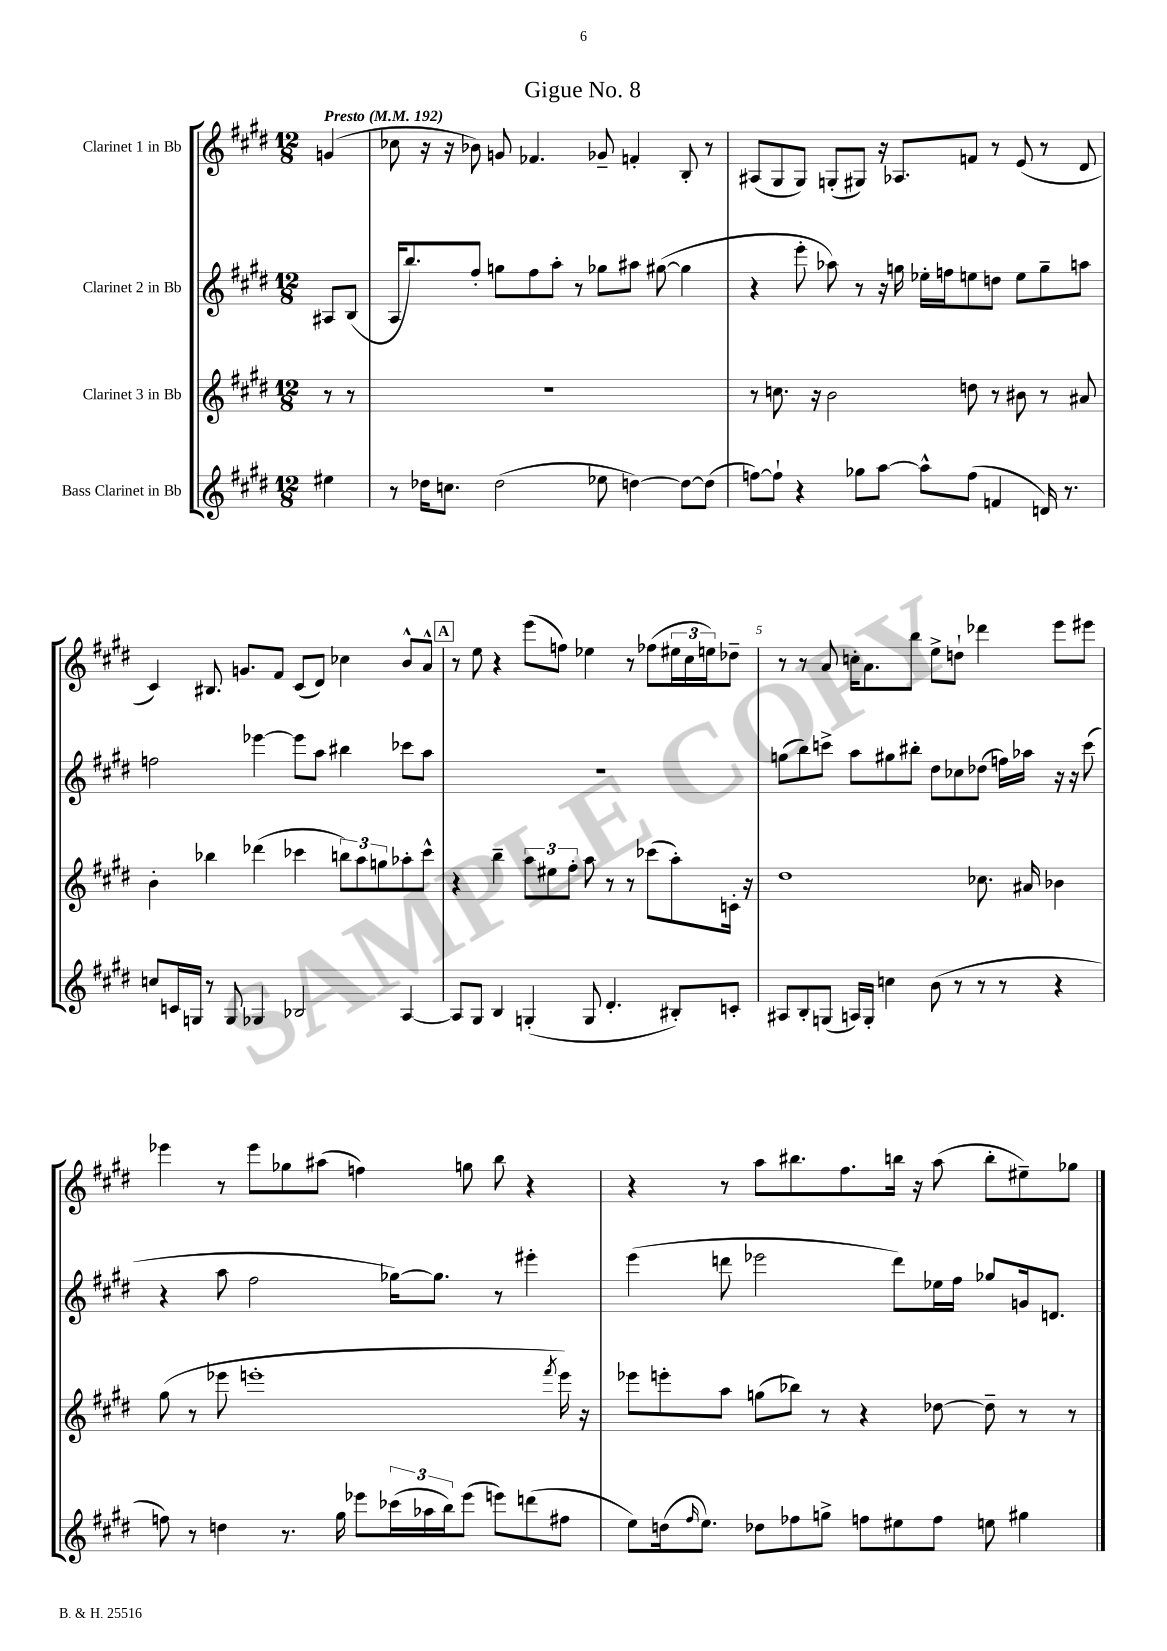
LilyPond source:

\header { title = "Gigue No. 8" }
<<
\new StaffGroup <<
\new Staff = "s0" \with { instrumentName = "Clarinet 1 in Bb" } {
    \clef treble \key e \major \numericTimeSignature \time 12/8 \partial 4 \tempo "Presto" 4 = 192
    g'4( |
    ces''8 r16 r16 bes'8) g'8 fes'4. ges'8-- f'4-. b8-. r8 |
    ais8( gis8 gis8) g8-.( gis8) r16 aes8. f'8 r8 e'8( r8 dis'8 |
    cis'4) bis8. g'8. fis'8 cis'8( dis'8) ces''4 b'8-^ a'8-^ |
    \mark \markup { \box "A" } r8 e''8 r4 e'''8( f''8) ees''4 r8 fes''8( \tuplet 3/2 { eis''16 cis''16 e''16) } des''8-- |
    r8 r8 a'8 c''16-. a'8. b''8 e''8-> d''8-! des'''4 e'''8 eis'''8 |
    ees'''4 r8 ees'''8 ges''8 ais''8( f''4) g''8 b''8 r4 |
    r4 r8 a''8 bis''8. fis''8. b''16 r16 a''8( b''8-. eis''8--) ges''8 \bar "|." |
}
\new Staff = "s1" \with { instrumentName = "Clarinet 2 in Bb" } {
    \clef treble \key e \major \numericTimeSignature \time 12/8 \partial 4
    ais8 b8( |
    a16 b''8.) fis''8-. g''8 fis''8 a''8-. r8 ges''8 ais''8 gis''8~( gis''4 |
    r4 e'''8-. aes''8) r8 r16 g''16 ees''16-. f''16 e''8 d''8 e''8 g''8-- a''8 |
    f''2 ees'''4~ ees'''8 a''8 bis''4 ces'''8 a''8 |
    \mark \markup { \box "A" } R1. |
    g''8( b''8) c'''8-> a''8 gis''8 bis''8-. dis''8 ces''8 des''8( f''16) aes''16 r16 r16 c'''8( |
    r4 a''8 fis''2 ges''16~) ges''8. r8 eis'''4-. |
    e'''4( d'''8 ees'''2 d'''8) ees''16 fis''16 ges''8 g'16 d'8. \bar "|." |
}
\new Staff = "s2" \with { instrumentName = "Clarinet 3 in Bb" } {
    \clef treble \key e \major \numericTimeSignature \time 12/8 \partial 4
    r8 r8 |
    R1. |
    r8 c''8. r16 b'2 d''8 r8 bis'8 r8 ais'8 |
    b'4-. bes''4 des'''4( ces'''4 \tuplet 3/2 { b''8) a''8 g''8 } aes''8-. ces'''8-^ |
    \mark \markup { \box "A" } r4 b''4-- \tuplet 3/2 { a''8 eis''8 fis''8-. } a''8 r8 r8 ces'''8( a''8-.) c'16-. r16 |
    dis''1 ces''8. ais'16 bes'4 |
    gis''8( r8 ees'''8 e'''1-. \acciaccatura { fis'''8 } e'''16) r16 |
    ees'''8 e'''8-. a''8 g''8( bes''8) r8 r4 des''8~ des''8-- r8 r8 \bar "|." |
}
\new Staff = "s3" \with { instrumentName = "Bass Clarinet in Bb" } {
    \clef treble \key e \major \numericTimeSignature \time 12/8 \partial 4
    eis''4 |
    r8 des''16 c''8. des''2( ees''8 d''4~) d''8~ d''8( |
    f''8~) f''8-! r4 ges''8 a''8~ a''8-^ f''8( f'4 d'16) r8. |
    c''8 c'16 g16 r8 g8 ges4 bes2 a4~ |
    \mark \markup { \box "A" } a8 gis8 b4 g4-.( g8 dis'4.-. bis8-.) c'8-. |
    ais8 b8-. g8( a16) g16-. c''4 b'8( r8 r8 r8 r4 |
    f''8) r8 d''4 r8. gis''16 ees'''8 \tuplet 3/2 { ces'''16( aes''16 b''16) } ees'''8( e'''8) d'''8( fis''8 |
    e''8) d''16( \grace { fis''16 } e''8.) des''8 fes''8 g''8-> f''8 eis''8 f''8 e''8 gis''4 \bar "|." |
}
>>
>>
\layout { \context { \Score \override BarNumber.break-visibility = ##(#f #t #t) barNumberVisibility = #(every-nth-bar-number-visible 5) } }
